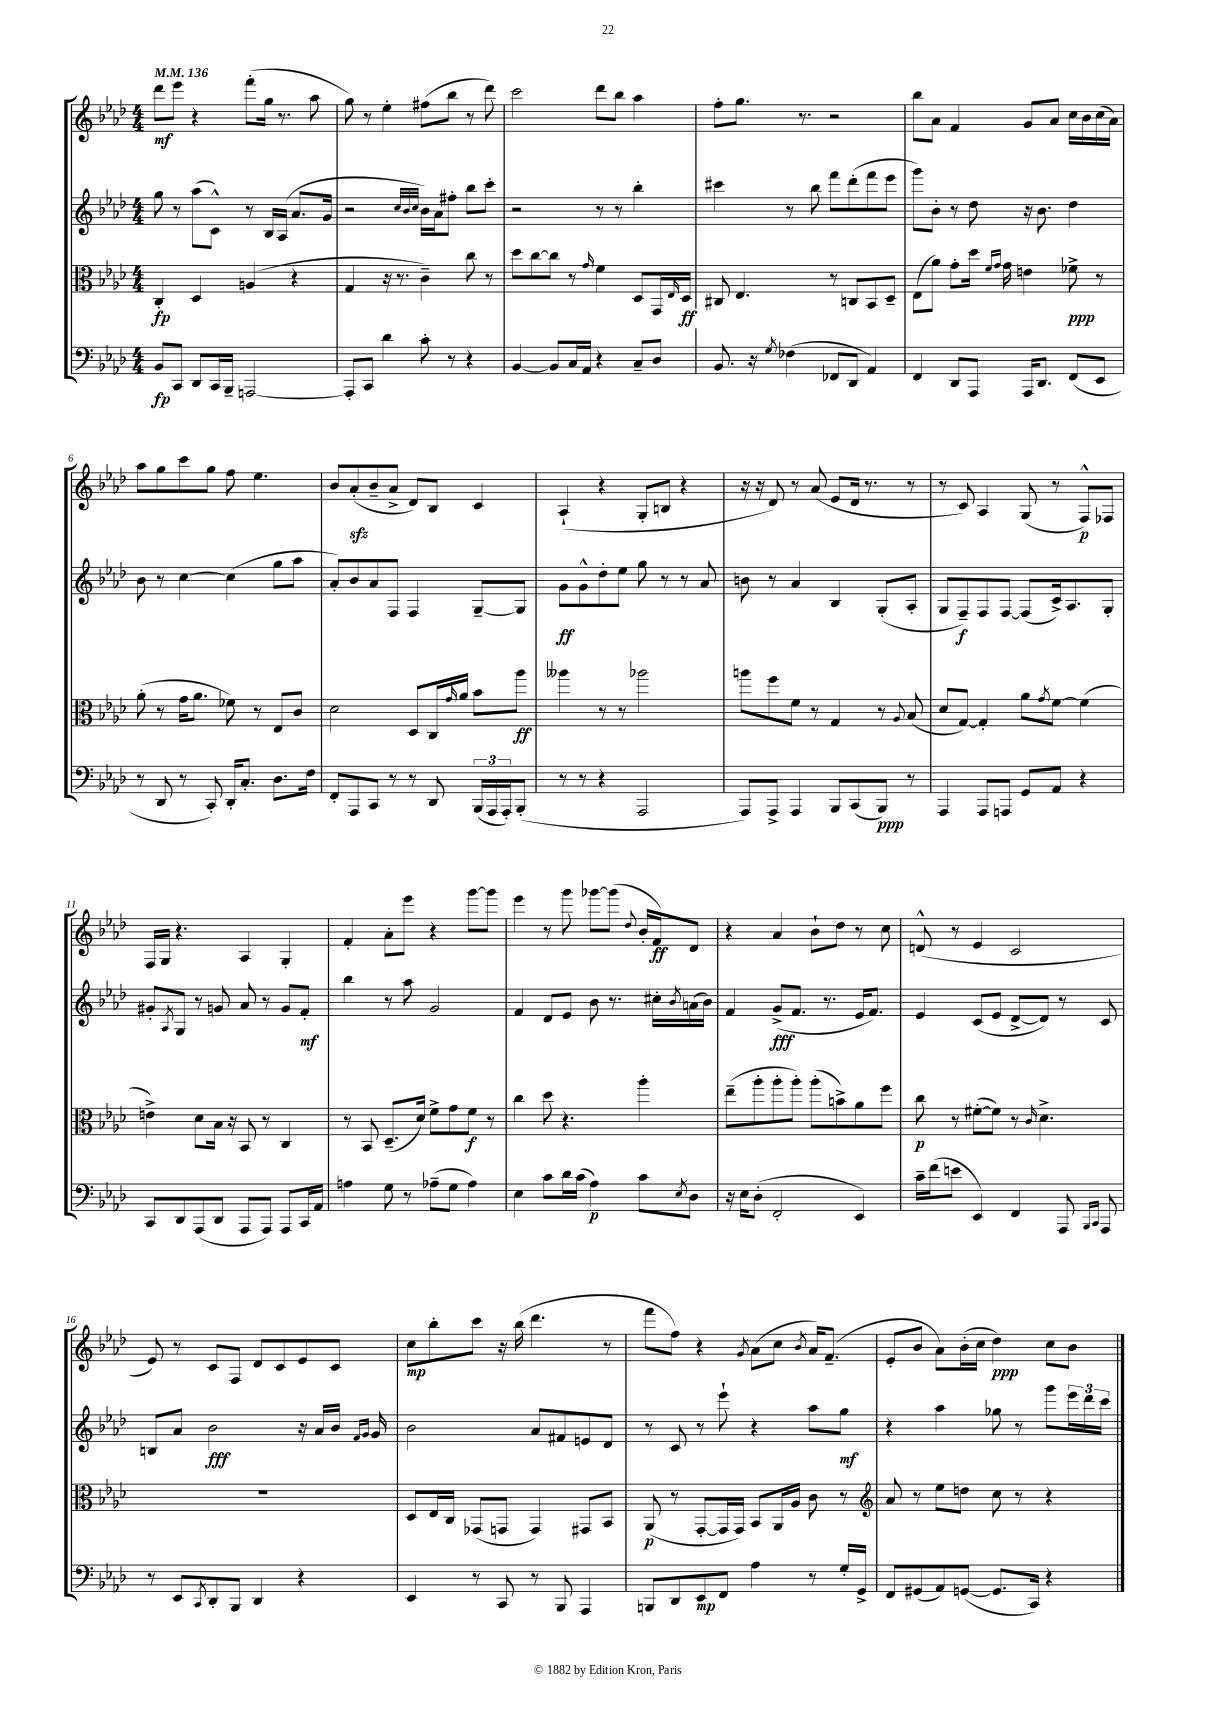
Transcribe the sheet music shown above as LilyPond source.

<<
\new StaffGroup <<
\new Staff = "s0" {
    \clef treble \key aes \major \numericTimeSignature \time 4/4 \tempo 4 = 136
    des'''8\mf ees'''8 r4 f'''8-.( g''16 r8. aes''8 |
    g''8) r8 ees''4-. fis''8( bes''8 r8 des'''8) |
    c'''2 des'''8 bes''8 aes''4 |
    f''8-. g''8. r8. r2 |
    bes''8 aes'8 f'4 g'8 aes'8 c''16 bes'16 c''16( aes'16) |
    aes''8 g''8 c'''8 g''8 f''8 ees''4. |
    bes'8 aes'8-.\sfz( bes'8-- aes'8-> des'8) bes8 c'4 |
    aes4-!( r4 g8-. b8 r4 |
    r16 r16 des'8) r8 aes'8( ees'8 des'16 r8. r8 |
    r8 c'8) aes4 g8( r8 f8-^\p) fes8 |
    f16 g16 r4. aes4 g4-. |
    f'4-. aes'8-. ees'''8 r4 g'''8~ g'''8 |
    ees'''4 r8 g'''8 ges'''8~ ges'''8( \appoggiatura { des''8 } bes'16-. f'16\ff) des'8 |
    r4 aes'4 bes'8-! des''8 r8 c''8 |
    d'8-^( r8 ees'4 c'2 |
    ees'8) r8 c'8 f8 des'8 c'8 ees'8 c'8 |
    c''8\mp bes''8-. c'''8 r16 bes''16( des'''4. r8 |
    f'''8 f''8) r4 \acciaccatura { g'8 } aes'8( c''8 \acciaccatura { bes'8 } aes'16) f'8.--( |
    ees'8-. bes'8 aes'8) bes'16-.( c''16 des''4\ppp) c''8 bes'8 \bar "|." |
}
\new Staff = "s1" {
    \clef treble \key aes \major \numericTimeSignature \time 4/4
    g''8 r8 aes''8( c'8-^) r8 bes16 aes16( aes'8. g'16 |
    r2 \grace { c''32 bes'32 c''32 } bes'16) aes'16 fis''8-. bes''8 c'''8-. |
    r2 r8 r8 bes''4-. |
    cis'''4 r8 bes''8 f'''8 des'''8-.( f'''8 ees'''8 |
    g'''8) bes'8-. r8 des''8 r16 bes'8. des''4 |
    bes'8 r8 c''4~ c''4( g''8 aes''8 |
    aes'8-.) bes'8 aes'8 f8 f4 g8~-- g8 |
    g'8\ff g'8-^ des''8-. ees''8 g''8 r8 r8 aes'8 |
    b'8 r8 aes'4 bes4 g8-.( aes8-. |
    g8 f8--\f) f8 f8~ f8( c'16->) aes8. g8-. |
    gis'8-. \acciaccatura { aes8 } g8 r8 g'8 aes'8 r8 g'8 f'8-.\mf |
    bes''4 r8 aes''8 g'2 |
    f'4 des'8 ees'8 bes'8 r8. cis''16-. \acciaccatura { bes'8 } a'16( bes'16) |
    f'4 g'8->\fff( f'8. r8. ees'16 f'8.) |
    ees'4 c'8( ees'8 des'8~-> des'8) r8 c'8 |
    b8 aes'8 bes'2\fff r16 aes'16 bes'16 \grace { f'16 g'16 } g'16 |
    bes'2 aes'8 fis'8 e'8 des'8 |
    r8 c'8 r8 ees'''8-! r4 aes''8 g''8\mf |
    r4 aes''4 ges''8 r8 g'''8 \tuplet 3/2 { ees'''16 des'''16 c'''16 } \bar "|." |
}
\new Staff = "s2" {
    \clef alto \key aes \major \numericTimeSignature \time 4/4
    c4-.\fp des4 a4( r4 |
    g4 r16 r8. c'4--) c''8 r8 |
    des''8 c''8~ c''8 r8 \grace { g'16 } f'4 des8 g,16 \grace { ees16 } des16\ff |
    cis8 ees4. r8 c8 bes,8 des8-- |
    ees8( aes'8) g'8-. des''16 \grace { f'16 g'16 } g'16 e'4 fes'8->\ppp r8 |
    aes'8-.( r8 g'16 aes'8. fes'8) r8 ees8 c'8 |
    des'2 des8 c16 \grace { g'16 } aes'16 bes'8 aes''8\ff |
    aeses''4 r8 r8 aes''2 |
    a''8 f''8 f'8 r8 g4 r8 \appoggiatura { aes8 } bes8( |
    des'8 g8~) g4-. aes'8 \acciaccatura { g'8 } f'8~ f'4( |
    e'4->) des'8 bes16 r16 bes,8 r8 c4 |
    r8 bes,8 des8.--( des'16) f'8-> g'8 f'8\f r8 |
    c''4 des''8 r4. aes''4-. |
    ees''8--( aes''8-. aes''8-. aes''8-.) aes''8-.( b'8->) aes'8 f''8 |
    c''8\p r8 fis'8~-.( fis'8) r8 \grace { c'16 } des'4.-> |
    R1 |
    des8 ees16 c16 ges,8( g,8 g,4) gis,8 bes,8 |
    aes,8\p( r8 g,8~-. g,16 g,16) bes,8 aes,16 aes16 c'8 r8 |
    \clef treble aes'8 r8 ees''8 d''8 c''8 r8 r4 \bar "|." |
}
\new Staff = "s3" {
    \clef bass \key aes \major \numericTimeSignature \time 4/4
    bes,8\fp c,8 des,8 c,16 bes,,16-- a,,2~ |
    a,,8-. c,8 des'4 c'8-. r8 r4 |
    bes,4~ bes,8 c16 aes,16 r4 c8-- des8 |
    bes,8. r16 \acciaccatura { g8 } fes4( fes,8 des,8 aes,4) |
    f,4 des,8 aes,,8 aes,,16 des,8. f,8( ees,8 |
    r8 des,8 r8 c,8-.) des,16-. c8.-. des8. f16 |
    f,8-. aes,,8 c,8 r8 r8 des,8 \tuplet 3/2 { bes,,16( aes,,16 aes,,16-.) } bes,,8-.( |
    r8 r8 r4 aes,,2 |
    aes,,8) aes,,8-> aes,,4 bes,,8 c,8( bes,,8\ppp) r8 |
    aes,,4 aes,,8 a,,8 g,8 aes,8 r4 |
    c,8 des,8 aes,,8( des,8 aes,,8 aes,,8) aes,,8 c,16 aes,16 |
    a4 g8 r8 aes8--( g8 aes4) |
    ees4 c'8 des'16 c'16( aes4\p) c'8 \acciaccatura { ees8 } des8 |
    r16 ees16 des8-.( f,2-. ees,4) |
    c'16-- f'16( e'8 ees,4) f,4 aes,,8 \grace { bes,,16 c,16 } aes,,8 |
    r8 ees,8 \acciaccatura { c,8 } des,8-. bes,,8 des,4 r4 |
    ees,4 r8 c,8 r8 bes,,8 aes,,4 |
    b,,8 des,8 ees,8\mp f,8 aes4 r8 g16-. g,16-> |
    f,8 gis,8( aes,8) g,8~( g,8. c,16) r4 \bar "|." |
}
>>
>>
